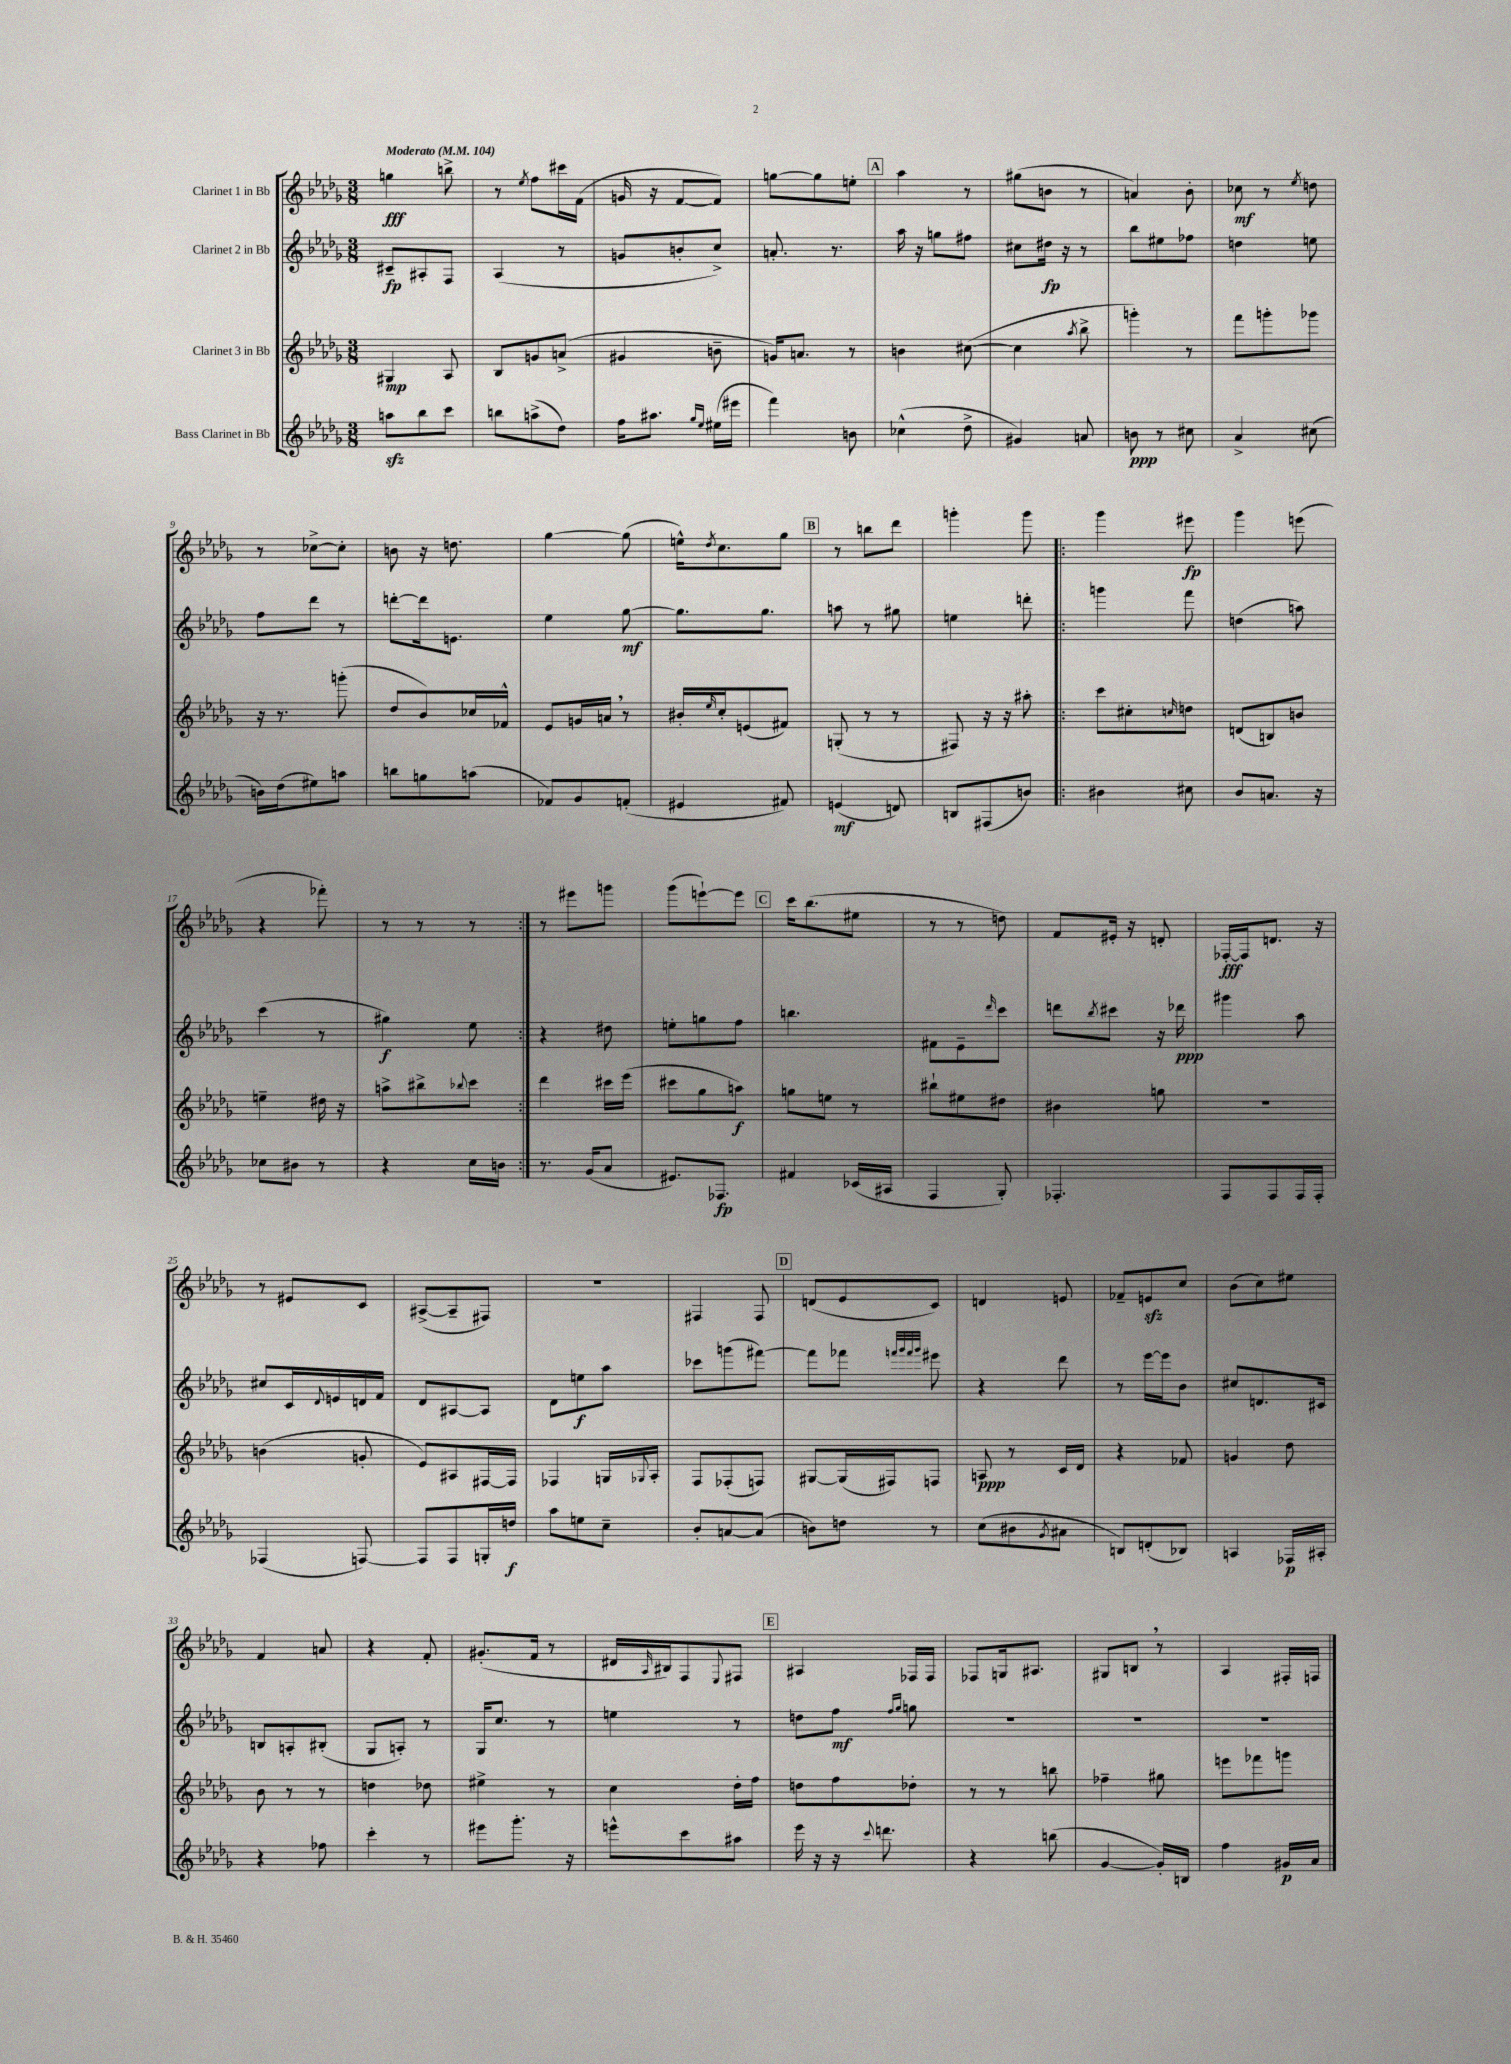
<<
\new StaffGroup <<
\new Staff = "s0" \with { instrumentName = "Clarinet 1 in Bb" } {
    \clef treble \key des \major \numericTimeSignature \time 3/8 \tempo "Moderato" 4 = 104
    g''4\fff b''8-> |
    r8 \acciaccatura { ees''8 } f''8 cis'''16 f'16( |
    g'16 r16 f'8~ f'8) |
    g''8~ g''8 e''8-. |
    \mark \markup { \box "A" } aes''4 r8 |
    gis''8( b'8 r8 |
    a'4) bes'8-. |
    ces''8\mf r8 \acciaccatura { ees''8 } d''8 |
    r8 ces''8~-> ces''8-. |
    b'8 r16 d''8. |
    ges''4~ ges''8( |
    e''16-^) \acciaccatura { des''8 } c''8. ges''8 |
    \mark \markup { \box "B" } r8 b''8 des'''8 |
    g'''4-. g'''8 |
    \repeat volta 2 { ges'''4 eis'''8\fp |
    ges'''4 e'''8( |
    r4 fes'''8-.) |
    r8 r8 r8 | }
    r8 eis'''8 g'''8 |
    ges'''8( e'''8~-!) e'''8 |
    \mark \markup { \box "C" } c'''16 bes''8.( eis''8 |
    r8 r8 d''8) |
    f'8 eis'16-. r16 d'8-. |
    fes16~-.\fff fes16 d'8. r16 |
    r8 eis'8 c'8 |
    ais8~->( ais8-- fis8) |
    R4. |
    fis4 fis8 |
    \mark \markup { \box "D" } d'8( ees'8 c'8) |
    d'4 e'8 |
    fes'8-- e'8\sfz c''8 |
    bes'8( c''8) eis''8 |
    f'4 a'8 |
    r4 f'8-. |
    gis'8.-.( f'16 r8 |
    dis'16 \grace { aes16 } bis16) f8 \appoggiatura { ees8 } fis8 |
    \mark \markup { \box "E" } ais4 fes16 fes16 |
    fes8 g16 ais8. |
    gis8 b8 \breathe r8 |
    aes4 fis16-. f16 \bar "|." |
}
\new Staff = "s1" \with { instrumentName = "Clarinet 2 in Bb" } {
    \clef treble \key des \major \numericTimeSignature \time 3/8
    cis'8--\fp ais8-. f8 |
    aes4( r8 |
    g'8 b'8-. c''8->) |
    a'8.-. r8. |
    \mark \markup { \box "A" } aes''16 r16 g''8 fis''8 |
    cis''8 dis''16\fp r16 r8 |
    bes''8 eis''8 fes''8 |
    d''4 e''8 |
    f''8 des'''8 r8 |
    d'''8~-. d'''16 e'8. |
    ees''4 ges''8~\mf |
    ges''8. ges''8. |
    \mark \markup { \box "B" } a''8 r8 gis''8 |
    e''4 d'''8-. |
    \repeat volta 2 { g'''4 f'''8 |
    d''4( a''8) |
    c'''4( r8 |
    gis''4\f) ees''8 | }
    r4 dis''8 |
    e''8-. g''8 f''8 |
    \mark \markup { \box "C" } b''4. |
    fis'8 ees'8-- \grace { des'''16 } c'''8 |
    d'''8 \acciaccatura { bes''8 } cis'''8 r16 des'''16\ppp |
    gis'''4 aes''8 |
    cis''8 c'16 \appoggiatura { des'8 } e'16 d'16 f'16 |
    des'8 ais8~ ais8 |
    des'8 e''8\f aes''8 |
    ces'''8 g'''8( fis'''8~) |
    \mark \markup { \box "D" } fis'''8 fes'''8 \grace { f'''32 ges'''32 f'''32 ges'''32 } eis'''8 |
    r4 des'''8 |
    r8 ees'''16~ ees'''16 bes'8 |
    cis''8 d'8. cis'16 |
    b8 a8-. bis8-.( |
    ges8 a8-.) r8 |
    ges16 c''8. r8 |
    e''4 r8 |
    \mark \markup { \box "E" } d''8 f''8\mf \grace { f''16 ges''16 } g''8 |
    R4. |
    R4. |
    R4. \bar "|." |
}
\new Staff = "s2" \with { instrumentName = "Clarinet 3 in Bb" } {
    \clef treble \key des \major \numericTimeSignature \time 3/8
    gis4\mp aes8 |
    bes8 g'8 a'8->( |
    gis'4 b'8-- |
    g'16) a'8. r8 |
    \mark \markup { \box "A" } b'4 cis''8~( |
    cis''4 \acciaccatura { aes''8 } bes''8-> |
    g'''4-.) r8 |
    f'''8 g'''8-. ges'''8 |
    r16 r8. g'''8-.( |
    des''8 bes'8) ces''16 fes'16-^ |
    ees'8 g'16 a'16 \breathe r8 |
    bis'16-. \grace { ees''16 } c''16-. e'8( fis'8) |
    \mark \markup { \box "B" } g8-.( r8 r8 |
    fis8) r16 r16 ais''8-. |
    \repeat volta 2 { c'''8 cis''8-. \grace { c''16 } d''8 |
    d'8( b8) b'8 |
    e''4-- dis''16 r16 |
    a''8-> bis''8-> \appoggiatura { bes''8 } c'''8 | }
    des'''4 cis'''16 ees'''16( |
    cis'''8 ges''8 a''8\f) |
    \mark \markup { \box "C" } g''8 e''8 r8 |
    bis''8-! eis''8 dis''8 |
    bis'4 g''8 |
    R4. |
    b'4( g'8-. |
    ees'8) ais8 fis16~ fis16 |
    fes4 g16 \appoggiatura { ges8 } aes16-. |
    f8 fes8-.( f8) |
    \mark \markup { \box "D" } gis8~ gis16( fis16) f8 |
    a8\ppp r8 c'16 des'16 |
    r4 fes'8 |
    g'4 des''8 |
    bes'8 r8 r8 |
    d''4 des''8 |
    eis''4-> r8 |
    c''4 des''16-. f''16 |
    \mark \markup { \box "E" } d''8 f''8 des''8-. |
    r8 r8 b''8 |
    fes''4-- gis''8 |
    e'''8 fes'''8 g'''8 \bar "|." |
}
\new Staff = "s3" \with { instrumentName = "Bass Clarinet in Bb" } {
    \clef treble \key des \major \numericTimeSignature \time 3/8
    a''8\sfz bes''8 c'''8 |
    b''8 a''8->( des''8) |
    f''16 ais''8. \grace { ges''16 ees''16 } eis''16( eis'''16 |
    f'''4) b'8 |
    \mark \markup { \box "A" } ces''4-^( des''8-> |
    gis'4) a'8 |
    b'8\ppp r8 cis''8 |
    aes'4-> cis''8( |
    b'16) des''16( eis''8) a''8 |
    b''8 g''8 a''8( |
    fes'8) ges'8 f'8-.( |
    eis'4 fis'8) |
    \mark \markup { \box "B" } e'4\mf( d'8) |
    b8 fis8( b'8) |
    \repeat volta 2 { bis'4 cis''8 |
    bes'8 a'8. r16 |
    ces''8 bis'8 r8 |
    r4 c''16 b'16 | }
    r8. ges'16( aes'8 |
    eis'8.) fes8.\fp |
    \mark \markup { \box "C" } fis'4 ces'16( ais16 |
    f4 ges8-.) |
    fes4.-. |
    f8 f8 f16 f16-. |
    fes4( f8~) |
    f8 f8 g16-. d''16\f |
    aes''8 e''8 c''8-- |
    bes'8-. a'8~ a'8( |
    \mark \markup { \box "D" } b'8) d''8 r8 |
    c''8( bis'8 \acciaccatura { ges'8 } ais'8 |
    b8) d'8-.( bes8) |
    a4 fes16\p ais16-. |
    r4 fes''8 |
    c'''4-. r8 |
    eis'''8 ges'''8.-. r16 |
    e'''8-^ c'''8 ais''8 |
    \mark \markup { \box "E" } ees'''16 r16 r16 \appoggiatura { c'''8 } d'''8. |
    r4 b''8( |
    ges'4~ ges'16-.) b16 |
    f''4 gis'16\p aes'16 \bar "|." |
}
>>
>>
